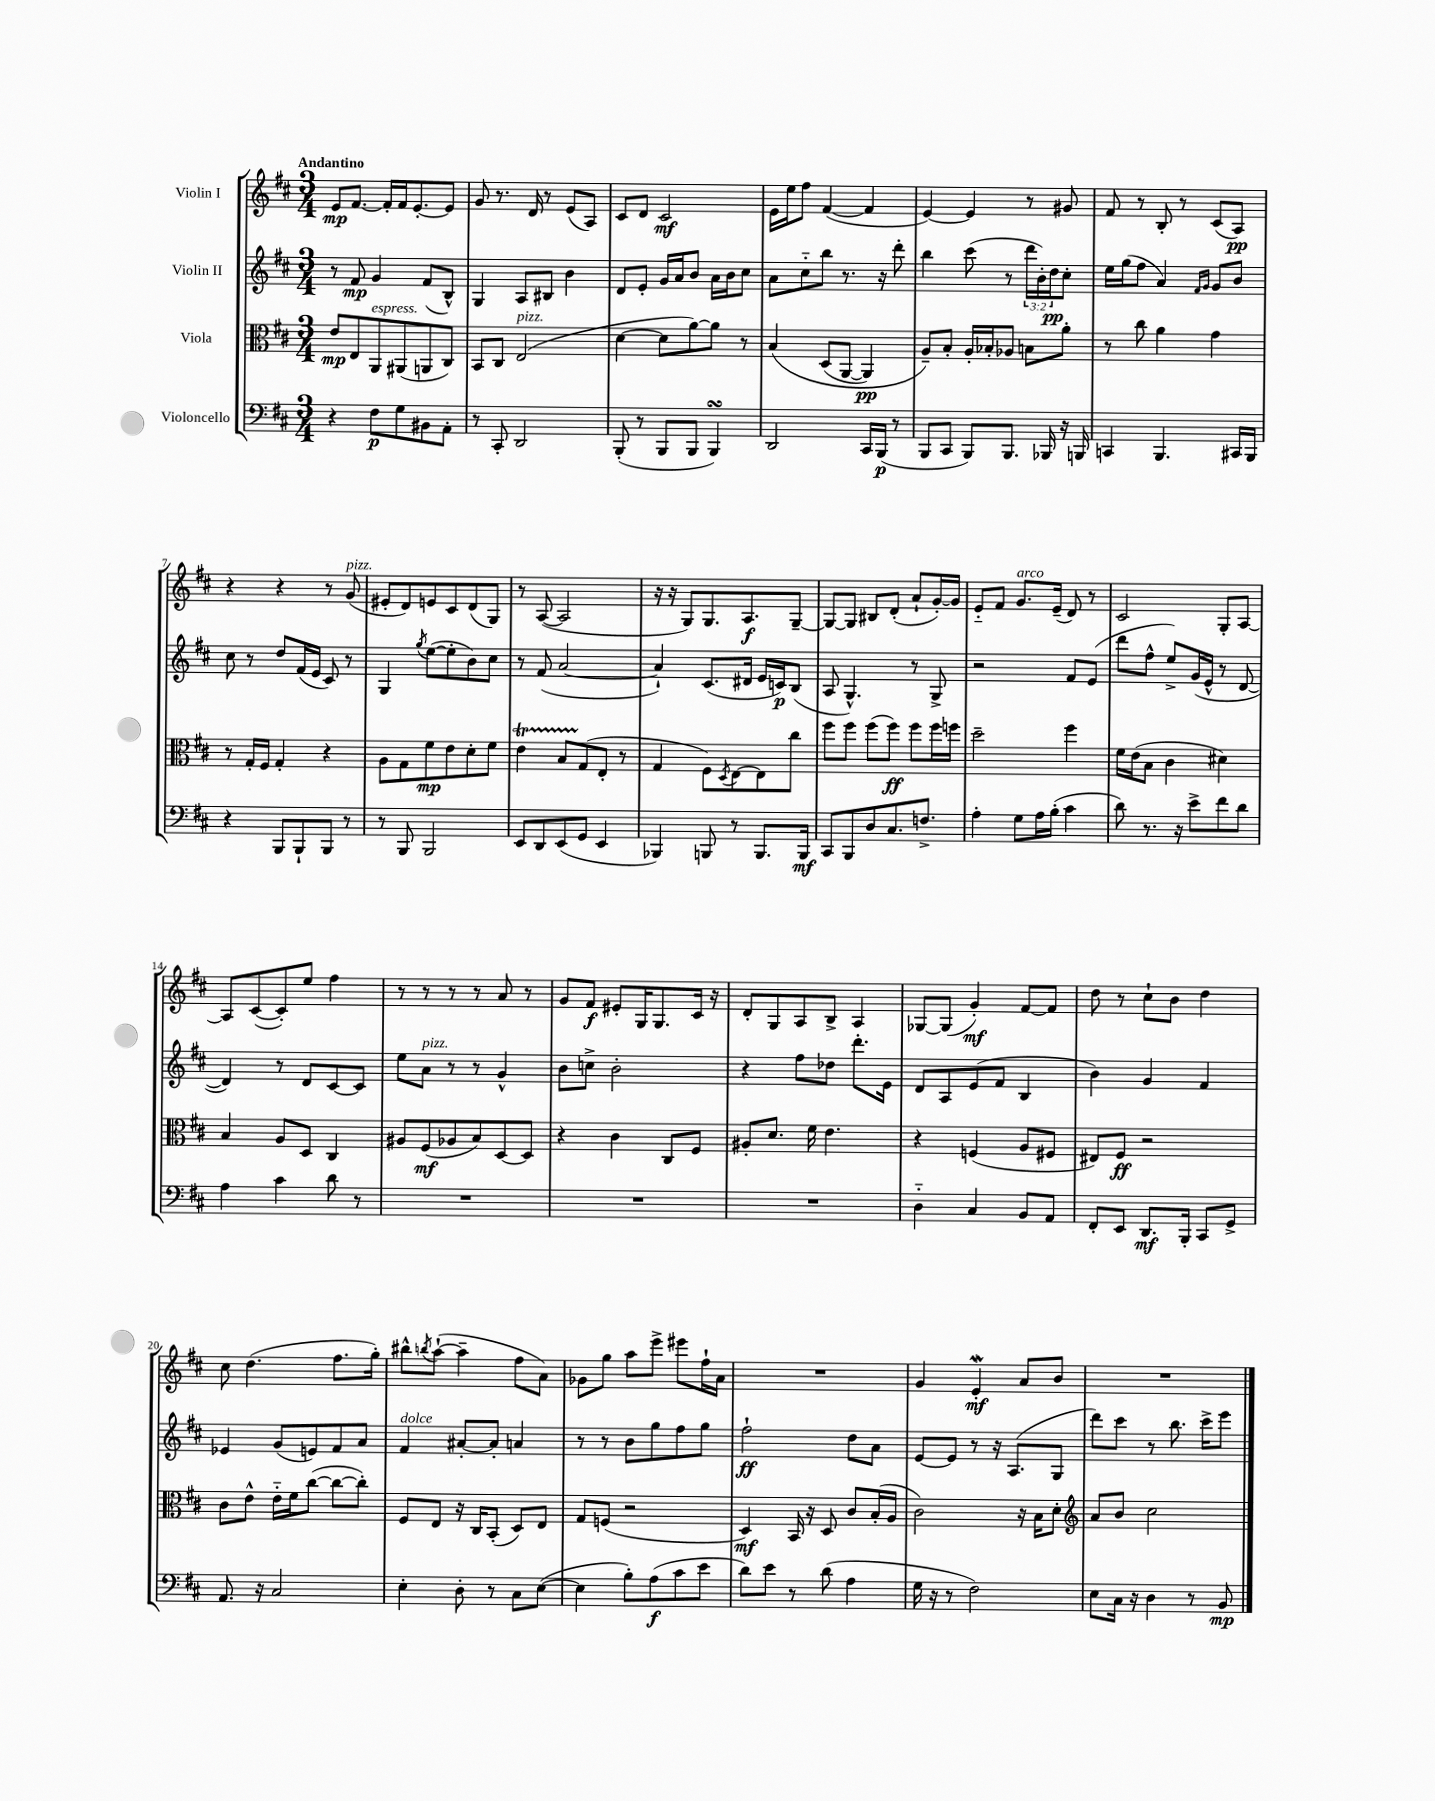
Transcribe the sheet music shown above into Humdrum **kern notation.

**kern	**kern	**kern	**kern
*staff4	*staff3	*staff2	*staff1
*clefF4	*clefC3	*clefG2	*clefG2
*k[f#c#]	*k[f#c#]	*k[f#c#]	*k[f#c#]
*M3/4	*M3/4	*M3/4	*M3/4
4r	8e	8r	8e
.	8E	8f#	[8.f#
8F#	8AA	4g	.
.	.	.	16f#']
8G	(8AA#	.	16f#
.	.	.	[8.e'
8BB#	8AA	(8f#	.
8AA'	8C#)	8B^^)	8e]
=	=	=	=
8r	8BB	4G	8g
8CC#'	8C#	.	8.r
2DD	(2E	8A	.
.	.	.	16d
.	.	8B#	8r
.	.	4b	(8e
.	.	.	8A)
=	=	=	=
(8BBB'	[4d	8d	8c#
8r	.	8e'	8d
8BBB	8d]	16g	2c#
.	.	16a	.
8BBB	[8a)	8b	.
4BBB)	8a]	16a	.
.	.	16b	.
.	8r	8cc#	.
=	=	=	=
2DD	&(4B	8a	16e
.	.	.	16ee
.	.	8cc#'~	8ff#
.	(8D	8bb	([4f#
.	[8AA	8.r	.
16CC#	4AA])	.	4f#]
(16BBB	.	16r	.
8r	.	8ddd'	.
=	=	=	=
8BBB	8A~&)	4bb	[4e)
8CC#	8B'	.	.
8BBB)	16A'	(8ccc#	4e]
.	16B-'	.	.
8.BBB	8A-	8r	.
.	8B	24ddd	8r
.	.	24b')	.
16BBB-	.	.	.
.	.	24dd	.
16r	8a'	8cc#'	8g#
16BBB	.	.	.
=	=	=	=
4CC	8r	16ee	8f#
.	.	(16gg	.
.	8cc#	8ff#	8r
4.BBB	4a	4a)	8B'
.	.	.	8r
.	.	16qqf#	.
.	.	16qqg	.
.	4g	8g	(8c#
16CC#	.	8b	8A)
16BBB	.	.	.
=	=	=	=
4r	8r	8cc#	4r
.	16G'	8r	.
.	16F#	.	.
8BBB	4G'	8dd	4r
8BBB`	.	(16f#	.
.	.	16e	.
8BBB	4r	8c#)	8r
8r	.	8r	(8g
=	=	=	=
8r	8A	4G	8e#'
8BBB	8G	.	8d)
.	.	8qgg	.
2BBB	8f#	([8ee	8e
.	8e	8ee']	8c#
.	8d'	8b)	(8d
.	8f#	8cc#	8G)
=	=	=	=
8EE	4e	8r	8r
8DD	.	(8f#	([8A
(8EE	8B	[2a	2A]
8GG	(8G	.	.
4EE	8E'	.	.
.	8r	.	.
=	=	=	=
4BBB-)	4G	4a`])	16r
.	.	.	16r
.	.	.	8G)
8BBB	8F#)	(8.c#	8.G
.	8qD	.	.
8r	[8E	.	.
.	.	16d#	8.A
8.BBB	8E]	16e	.
.	.	16c)	.
.	8cc#	(8B	[8G~
16BBB	.	.	.
=	=	=	=
8CC#	8ff#	8A	8G_
8BBB	8ff#	4.G^^)	8G]
8D	(8ff#	.	8B#
8.C#	8ff#)	.	(8d'
.	8ff#	8r	8a`
8.F^	.	.	.
.	16ff#	8G^	[16g')
.	16ff	.	16g]
=	=	=	=
4A'	2dd~	2r	8e'~
.	.	.	8f#
8G	.	.	8.g
16A	.	.	.
(16B'	.	.	(16e~
4c#	4ff#	8f#	8d)
.	.	(8e	8r
=	=	=	=
8d)	16f#	8ddd	2c#
.	(16e	.	.
8.r	8B	8ff#^^	.
.	4c#	8ee^)	.
16r	.	.	.
8e^	.	(16g	.
.	.	16e^^	.
8f#	4d#)	8r	8G'
8d	.	[8d	[8A
=	=	=	=
4A	4B	4d])	8A]
.	.	.	([8c#
4c#	8A	8r	8c#'])
.	8D	8d	8ee
8d	4C#	[8c#	4ff#
8r	.	8c#]	.
=	=	=	=
2.r	8A#	8ee	8r
.	(8F#	8a	8r
.	8A-	8r	8r
.	8B)	8r	8r
.	[8D	4g^^	8a
.	8D]	.	8r
=	=	=	=
2.r	4r	8b	8g
.	.	8cc^	8f#
.	4c#	2b'	8e#'
.	.	.	16G
.	.	.	8.G
.	8C#	.	.
.	8F#	.	16c#
.	.	.	16r
=	=	=	=
2.r	8A#'	4r	8d'
.	8.d	.	8G
.	.	8ff#	8A
.	16f#	.	.
.	4.e	8dd-	8B^
.	.	8.ddd'	4A
.	.	16e	.
=	=	=	=
4D'~	4r	8d	[8G-
.	.	8A	(8G-]
4C#	(4F	(8e	4g')
.	.	8f#	.
8BB	8A	4B	[8f#
8AA	8F#	.	8f#]
=	=	=	=
8FF#'	8E#)	4b)	8dd
8EE	8F#	.	8r
8.DD	2r	4g	8cc#`
.	.	.	8b
16BBB'	.	.	.
8CC#	.	4f#	4dd
8GG^	.	.	.
=	=	=	=
8.AA	8c#	4e-	8cc#
.	8e^^	.	(4.dd
16r	.	.	.
2C#	16e'~	(8g	.
.	16f#	.	.
.	([8cc#	8e)	.
.	8cc#_	8f#	8.ff#
.	8cc#'])	8a	.
.	.	.	16gg')
=	=	=	=
4E'	8F#	4f#	8bb#^^
.	.	.	8qbb
.	8E	.	([8aa`
8D'	16r	[8a#'	4aa~]
.	16C#	.	.
8r	(8BB'	8a#']	.
8C#	8D)	4a	8ff#
([8E	8E	.	8a)
=	=	=	=
4E]	8G	8r	8g-
.	(8F	8r	8gg
8B')	2r	8b	8aa
(8A	.	8gg	8eee^
8c#	.	8ff#	8eee#
8e	.	8gg	16ff#`
.	.	.	16a
=	=	=	=
8d)	4D)	2ff#`	2.r
8e	.	.	.
8r	16BB	.	.
.	16r	.	.
(8d	8D	.	.
4A	8c#	8dd	.
.	(16B'	8a	.
.	16A	.	.
=	=	=	=
16G	2c#)	[8e	4g
16r	.	.	.
8r	.	8e]	.
2F#)	.	8r	4e'
.	.	16r	.
.	.	(8.A	.
.	16r	.	8a
.	16B	.	.
.	8d'	8G	8b
=	=	=	=
*	*clefG2	*	*
8E	8a	8ddd)	2.r
16C#	8b	8ccc#	.
16r	.	.	.
4D	2cc#	8r	.
.	.	8.bb	.
8r	.	.	.
.	.	16ccc#^	.
8BB	.	8eee	.
==	==	==	==
*-	*-	*-	*-
